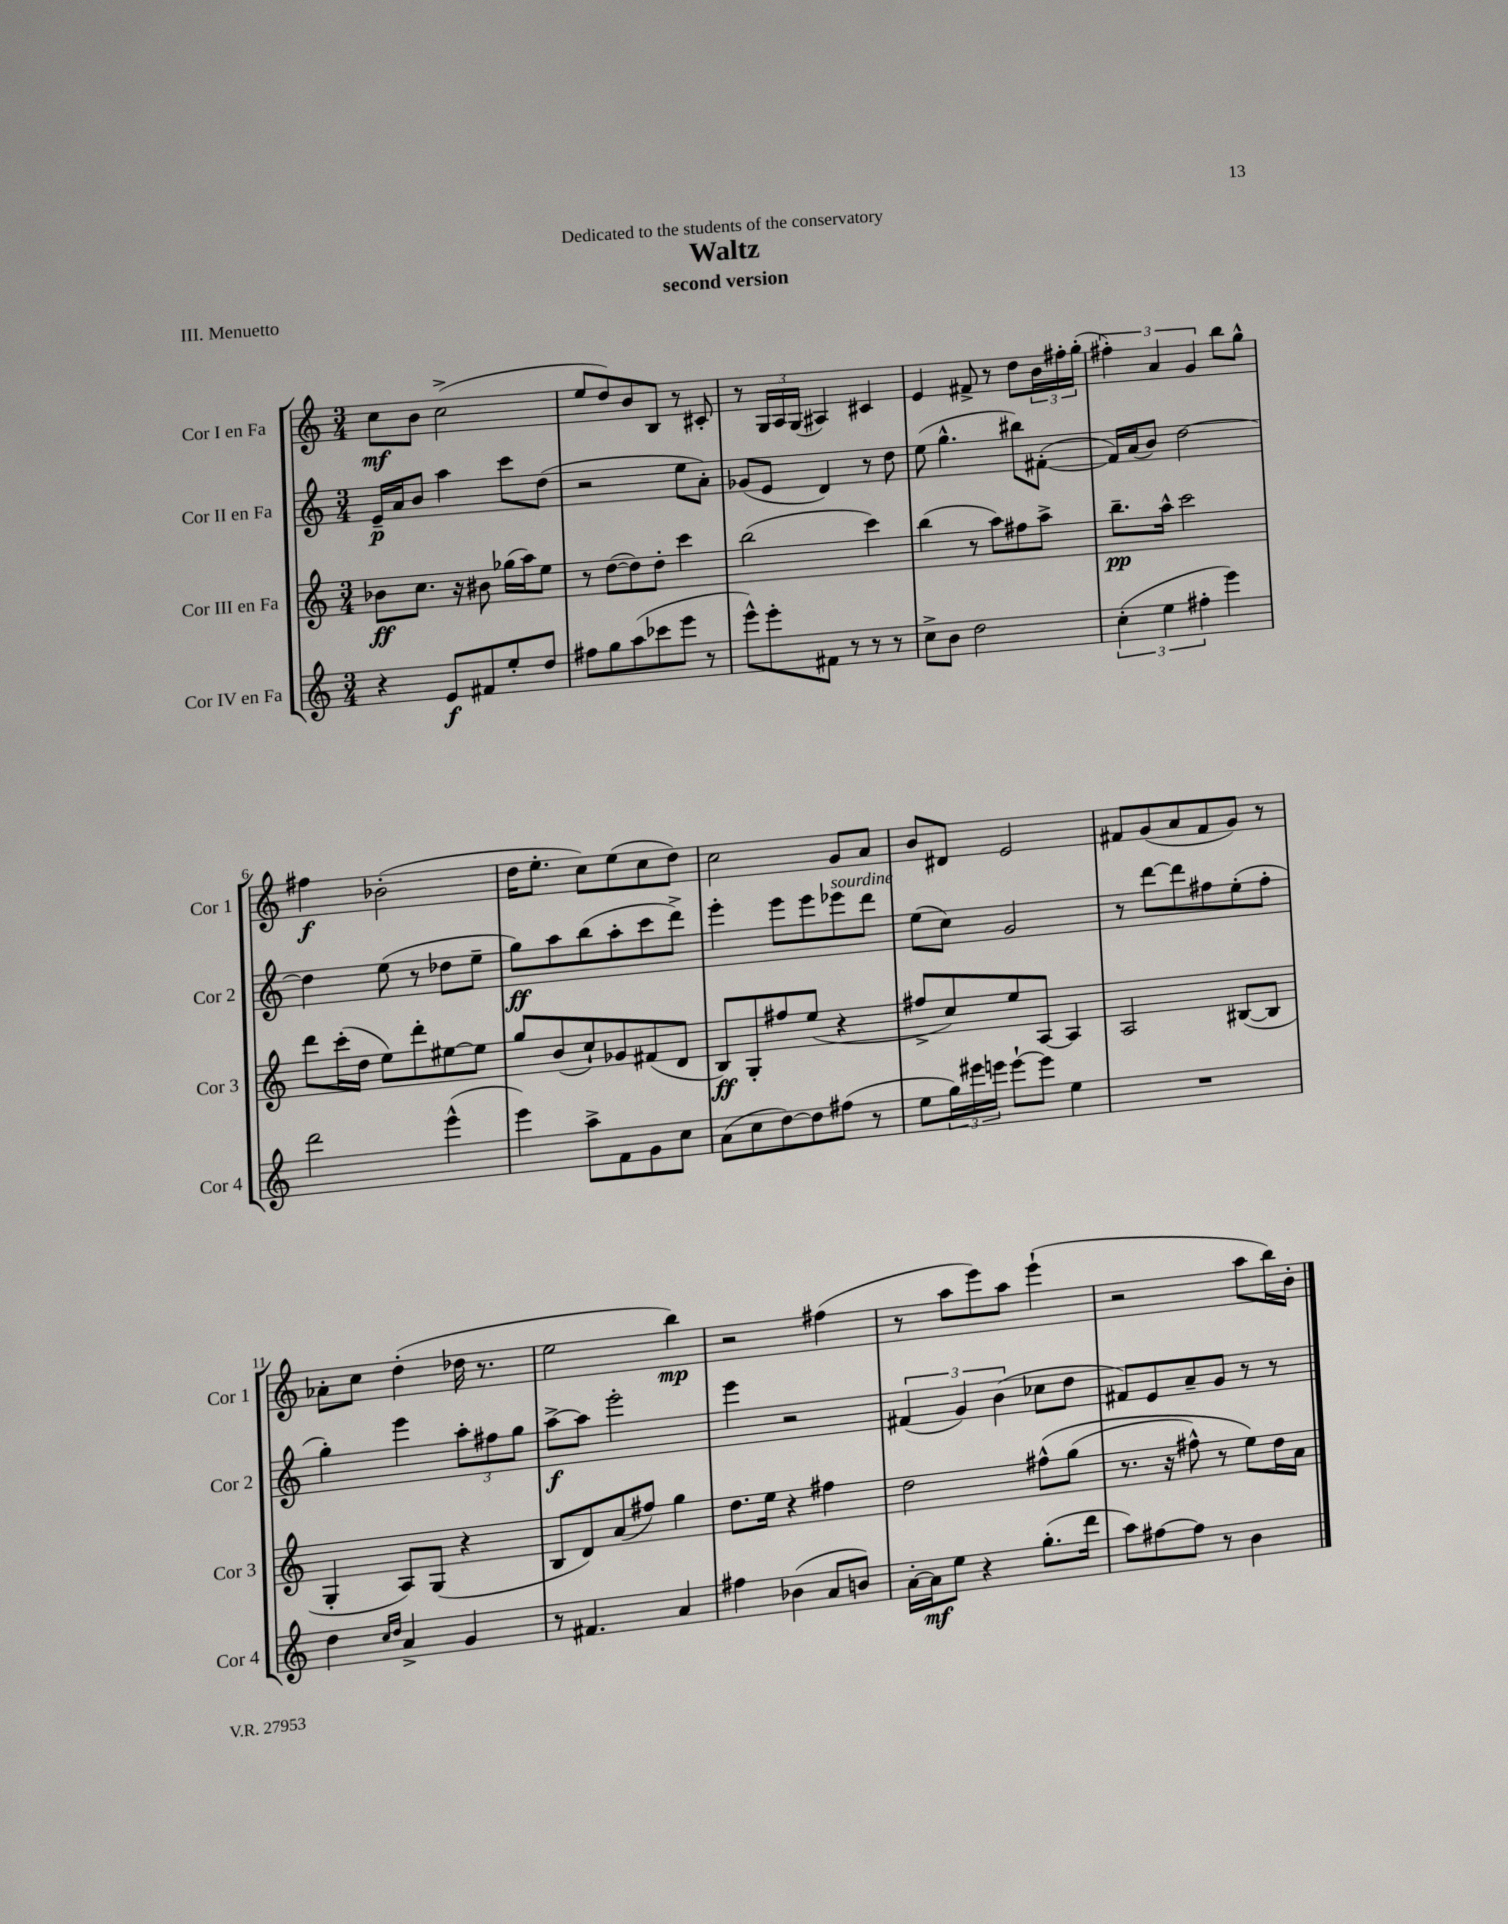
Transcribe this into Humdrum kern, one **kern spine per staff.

**kern	**kern	**kern	**kern
*staff4	*staff3	*staff2	*staff1
*clefG2	*clefG2	*clefG2	*clefG2
*k[]	*k[]	*k[]	*k[]
*M3/4	*M3/4	*M3/4	*M3/4
4r	8b-	16e~	8cc
.	.	16a	.
.	8.cc	8b	8b
8e	.	4aa	(2cc^
.	16r	.	.
8f#	8b#	.	.
8ee'	(16gg-	8ccc	.
.	16aa)	.	.
8dd	8ee	(8dd	.
=	=	=	=
8ff#	8r	2r	8ee
8gg	([8dd	.	8dd)
(8aa	8dd])	.	8b
8ccc-	8dd'	.	8B
8eee	4ccc	8ee	8r
8r	.	8a')	8c#'
=	=	=	=
8eee^^)	(2bb	(8g-	8r
8eee'	.	8e	24G
.	.	.	24A
.	.	.	(24G
8f#	.	4d)	4A#)
8r	.	.	.
8r	4ccc)	8r	4c#
8r	.	8dd	.
=	=	=	=
8cc^	(4bb	(8ee	4e
8b	.	4.gg^^	.
2dd	8r	.	8f#^
.	8aa)	.	8r
.	8ff#	8bb#)	8dd
.	8aa^	([8f#'	24b
.	.	.	24ff#'
.	.	.	(24gg'
=	=	=	=
(6cc'	8.bb~	16f#])	6ff#')
.	.	(16a	.
.	.	8b)	.
6ee	.	.	6a
.	16aa^^	.	.
.	2ccc	[2dd	.
6ff#'	.	.	6g
4eee)	.	.	8bb
.	.	.	8gg^^
=	=	=	=
2ddd	8ddd	4dd]	4ff#
.	(16ccc'	.	.
.	16dd	.	.
.	8ee)	(8ee	(2b-'
.	8ddd'	8r	.
(4eee^^	[8ee#	8dd-	.
.	8ee#]	8ee~	.
=	=	=	=
4eee)	8gg	8gg)	16dd
.	.	.	8.ee'
.	(8b	8aa	.
8aa^	8cc`)	(8bb	8cc)
8f	8g-	8aa'	(8ee
8g	(8f#	8ccc	8cc
8cc	8d	8ddd^)	8dd)
=	=	=	=
(8a	8B)	4eee'	2cc
8cc	8G'	.	.
[8dd)	8ff#	8eee	.
8dd]	(8ee	8eee	.
(8ff#	4r	8eee-	8g
8r	.	8ddd	8a
=	=	=	=
8ee	8ff#^	(8ee	8b
24gg)	8cc)	8cc)	8d#
24eee#	.	.	.
24eee	.	.	.
[8eee`	8ee	2g	2e
8eee]	[8A	.	.
4ee	4A]	.	.
=	=	=	=
2.r	2A	8r	8f#
.	.	[8ddd	(8g
.	.	8ddd]	8a
.	.	8ff#	8f#
.	([8B#	(8ee'	8g)
.	8B#]	8ff#'	8r
=	=	=	=
4dd	4G'	4gg')	8a-'
.	.	.	8cc
16qqcc	.	.	.
16qqdd	.	.	.
4a^	8A)	4eee	(4dd'
.	(8G	.	.
4g	4r	12aa'	16dd-
.	.	.	8.r
.	.	12ff#	.
.	.	12gg	.
=	=	=	=
8r	8B	[8aa^	2ee
4.f#	8d)	8aa]	.
.	(8a	2eee'	.
.	8ff#)	.	.
4a	4gg	.	4bb)
=	=	=	=
4ff#	8.dd	4eee	2r
.	16ee	.	.
(4b-	4r	2r	.
8a	4ff#	.	(4ff#
8b)	.	.	.
=	=	=	=
[16a'	2dd	(6f#	8r
16a]	.	.	.
8ee	.	.	8aa
.	.	6g)	.
4r	.	.	8eee)
.	.	(6b	.
.	.	.	8aa
(8.gg'	&(8ff#^^	8cc-	(4eee`
.	(8gg	8dd	.
16ddd	.	.	.
=	=	=	=
8aa)	8.r	8f#)	2r
[8ff#	.	8e	.
.	16r	.	.
8ff#]	8ff#^^)	8a~	.
8r	8r	8g	.
4b	8ee&)	8r	8aa
.	16dd	8r	16bb)
.	16a	.	16b'
==	==	==	==
*-	*-	*-	*-
